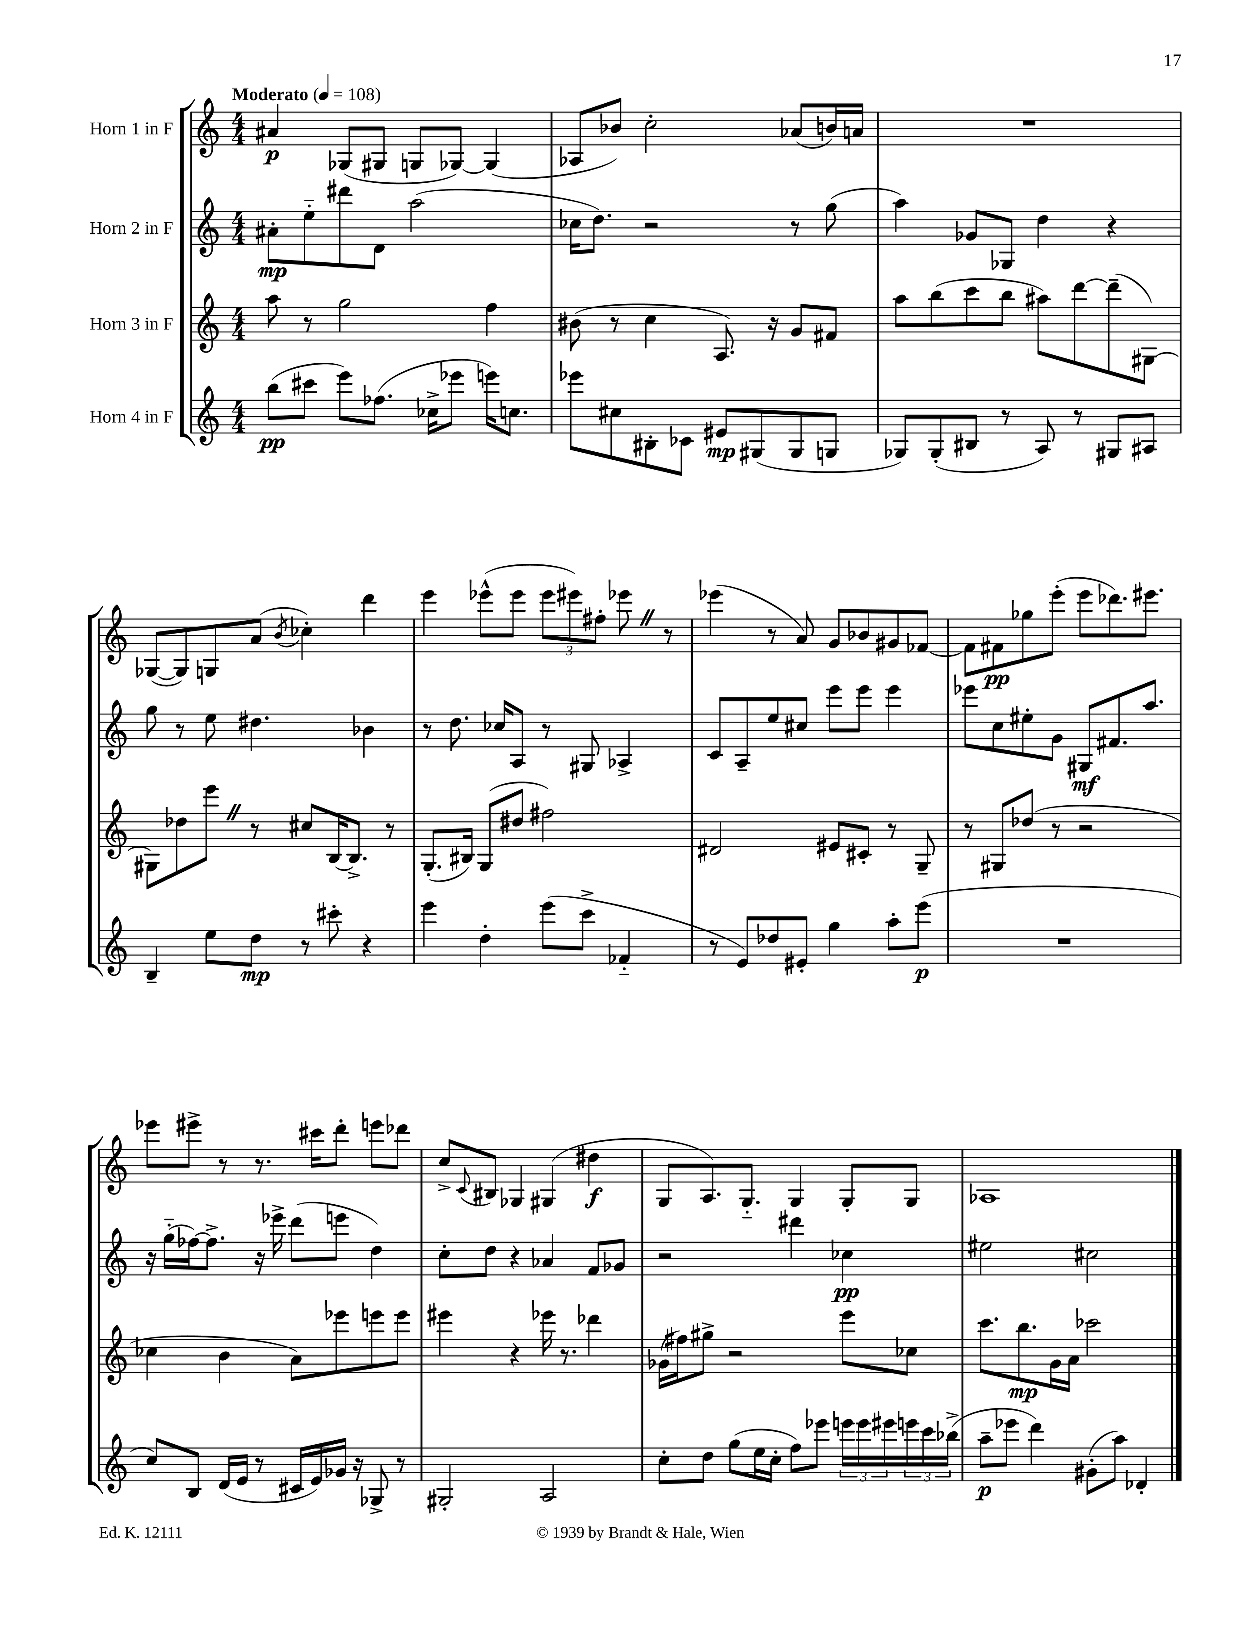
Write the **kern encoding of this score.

**kern	**kern	**kern	**kern
*staff4	*staff3	*staff2	*staff1
*clefG2	*clefG2	*clefG2	*clefG2
*k[]	*k[]	*k[]	*k[]
*M4/4	*M4/4	*M4/4	*M4/4
*MM108	*MM108	*MM108	*MM108
(8bb	8aa	8a#'	4a#
8ccc#	8r	8ee'~	.
8eee)	2gg	8ddd#	(8G-
(8.ff-	.	8d	8G#
.	.	(2aa	8G
16cc-^	.	.	.
8eee-	.	.	[8G-)
16eee)	4ff	.	(4G-]
8.cc	.	.	.
=	=	=	=
8eee-	(8b#	16cc-	8A-
.	.	8.dd)	.
8cc#	8r	.	8b-)
8B#'	4cc	2r	2cc'
8c-	.	.	.
8e#	8.A)	.	.
(8G#	.	.	.
.	16r	.	.
8G#	8g	8r	(8a-
8G	8f#	(8gg	16b)
.	.	.	16a
=	=	=	=
8G-)	8aa	4aa)	1r
(8G-'	(8bb	.	.
8B#	8ccc	8g-	.
8r	8bb	8G-	.
8A)	8aa#)	4dd	.
8r	[8ddd	.	.
8G#	(8ddd~]	4r	.
8A#	[8G#)	.	.
=	=	=	=
4B~	8G#]	8gg	([8G-
.	8dd-	8r	8G-])
8ee	8eee	8ee	8G
8dd	8r	4.dd#	(8a
.	.	.	8qb
8r	8cc#	.	4cc-')
8ccc#'	[16B	.	.
.	8.B^]	.	.
4r	.	4b-	4ddd
.	8r	.	.
=	=	=	=
4eee	(8.G'	8r	4eee
.	.	8.dd	.
.	16B#)	.	.
4dd'	(8G	.	(8eee-^^
.	.	16cc-	.
.	8dd#	8A	8eee-
(8eee	2ff#)	8r	12eee-
.	.	.	12eee#)
8ccc^	.	8G#	.
.	.	.	12ff#'
4f-'~	.	4A-^	8eee-
.	.	.	8r
=	=	=	=
8r	2d#	8c	(4eee-
8e)	.	8A~	.
8dd-	.	8ee	8r
8e#'	.	8cc#	8a)
4gg	8e#	8eee	8g
.	8c#'	8eee	8b-
8aa'	8r	4eee	8g#
(8eee	8G~	.	[8f-
=	=	=	=
1r	8r	8eee-	8f-]
.	8G#	8cc	8f#
.	(8dd-	8ee#'	8gg-
.	8r	8g	(8eee'
.	2r	8G#	8eee
.	.	8.f#	8.ddd-)
.	.	8.aa	8.eee#
=	=	=	=
8cc)	4cc-	16r	8eee-
.	.	(16gg'~	.
8B	.	[16ff-)	8eee#^
.	.	8.ff-^]	.
(16d	4b	.	8r
16e	.	.	.
8r	.	16r	8.r
.	.	16eee-^	.
16c#	8a)	(8ddd	.
16e)	.	.	16ccc#
16g-	8eee-	8eee	8ddd'
16r	.	.	.
8G-^	8eee	4dd)	8eee
8r	8eee	.	8ddd-
=	=	=	=
2G#'	4eee#	8cc'	8cc^
.	.	.	8qqc
.	.	8dd	8B#
.	4r	4r	4G-
2A	16eee-	4a-	(4G#
.	8.r	.	.
.	4ddd-	8f	4dd#
.	.	8g-	.
=	=	=	=
8cc'	(16g-	2r	8G
.	16ff#)	.	.
8dd	8gg#^	.	8.A)
(8gg	2r	.	.
.	.	.	8.G'~
16ee	.	.	.
16cc'	.	.	.
8ff)	.	4ddd#	4G
8eee-	.	.	.
24eee	8eee	4cc-	8G'
24eee	.	.	.
24eee#	.	.	.
24eee	8cc-	.	8G
24ccc	.	.	.
(24bb-^	.	.	.
=	=	=	=
8aa~	8.ccc	2ee#	1A-
8eee-	.	.	.
.	8.bb	.	.
4ddd)	.	.	.
.	16g	.	.
.	16a	.	.
(8g#'	2ccc-	2cc#	.
8aa)	.	.	.
4d-'	.	.	.
==	==	==	==
*-	*-	*-	*-
